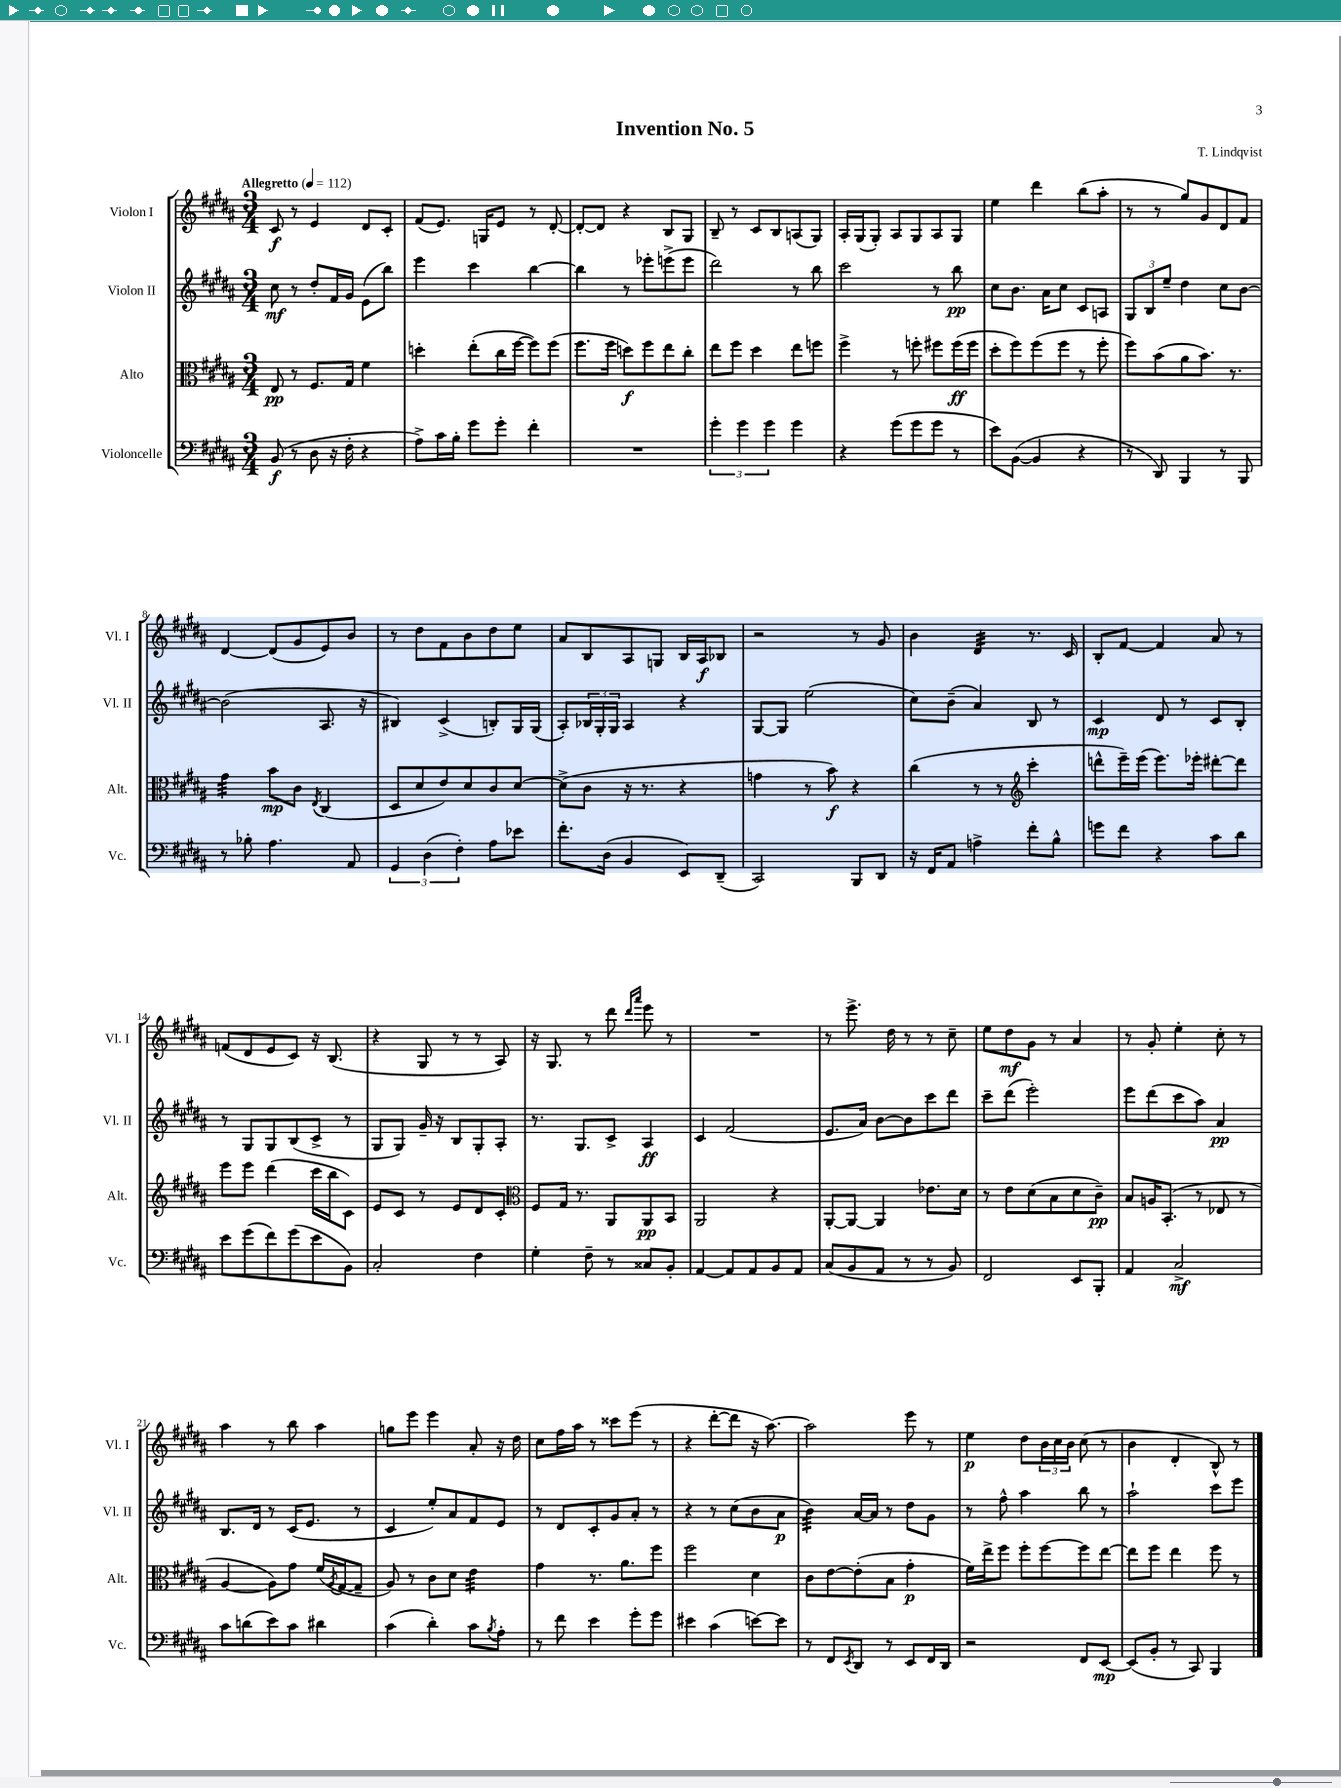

**kern	**kern	**kern	**kern
*staff4	*staff3	*staff2	*staff1
*clefF4	*clefC3	*clefG2	*clefG2
*k[f#c#g#d#a#]	*k[f#c#g#d#a#]	*k[f#c#g#d#a#]	*k[f#c#g#d#a#]
*M3/4	*M3/4	*M3/4	*M3/4
*MM112	*MM112	*MM112	*MM112
(8BB	8E	8cc#	8c#
8r	8r	8r	8r
8D#	8.F#	8dd#'	4e
16r	.	16f#	.
16F#'	16G#	16g#	.
4r	4f#	(8e	8d#
.	.	8bb)	8c#'
=	=	=	=
8A#^)	4dd'	4eee	(8f#
16c#	.	.	8.e)
16B'	.	.	.
8g#	(8ee'	4ccc#	.
.	.	.	16G
8g#'	16cc#	.	8e
.	[16ff#	.	.
4f#'	8ff#])	[4bb	8r
.	(8ff#	.	[8d#'
=	=	=	=
2.r	8.ff#	4bb]	8d#'_
.	.	.	8d#]
.	16ff#	.	.
.	8dd)	8r	4r
.	8ff#	8eee-'	.
.	8ee	(8eee^	8B
.	8cc#'	8eee	8G#
=	=	=	=
6g#'	8ee	2ddd#)	8B~
.	8ff#	.	8r
6g#	.	.	.
.	4dd#	.	8c#
6g#	.	.	.
.	.	.	8B
4g#	8ee	8r	(8A
.	8ff	8bb	8G#)
=	=	=	=
4r	4ff#^	2ccc#	16A#'
.	.	.	(16G#
.	.	.	8G#')
(8g#	8r	.	8A#
8g#	8ff'	.	8G#
8g#	8ff#	8r	8A#
8r	(16ff#	8bb	8G#
.	16ff#	.	.
=	=	=	=
8e)	8dd#'	8cc#	4ee
([8BB	8ff#)	8.b	.
4BB]	(8ff#	.	4ddd#
.	.	16a#	.
.	8ff#	8cc#	.
4r	8r	8c#	(8bb
.	8ff#'	8A	8aa#'
=	=	=	=
8r	8ff#)	12G#	8r
.	.	12B	.
8DD#)	(8b	.	8r
.	.	12ee~	.
4BBB	8a#	4dd#	8gg#)
.	8.b)	.	8g#
8r	.	8cc#	8d#
.	8.r	.	.
8BBB	.	[8b	8f#
=	=	=	=
8r	4g#	(2b]	[4d#
8B-'	.	.	.
4.A#	8b	.	(8d#]
.	8c#	.	8g#
.	8qE	.	.
.	(4C#	8.A#	8e)
8AA#	.	.	8b
.	.	16r	.
=	=	=	=
6GG#	8D#	4B#)	8r
.	8d#	.	8dd#
(6D#	.	.	.
.	8e)	(4c#^	8f#
6F#')	.	.	.
.	8d#	.	8b
8A#	8c#	8B')	8dd#
8e-	[8d#	16G#	8ee
.	.	(16G#	.
=	=	=	=
8.f#'	(8d#^]	8A#')	8a#
.	8c#	24B-	8B
.	.	24G#'	.
(16D#	.	.	.
.	.	24G#	.
4BB	16r	4A#	8A#
.	8.r	.	.
.	.	.	8G
8EE)	4r	4r	16B
.	.	.	16A#
(8DD#~	.	.	8B-
=	=	=	=
2CC#)	4g	[8G#	2r
.	.	8G#]	.
.	8r	(2ee	.
.	8b)	.	.
8BBB	4r	.	8r
8DD#	.	.	8g#
=	=	=	=
16r	(4cc#	8cc#)	4b
16FF#	.	.	.
8AA#	.	(8b~	.
4A^	8r	4a#)	4d#
.	8r	.	.
*	*clefG2	*	*
8f#'	4ccc#'	8B	8.r
8B^^	.	8r	.
.	.	.	16c#
=	=	=	=
8g	8ddd^^	4c#	8B'
8f#	16eee~)	.	[8f#
.	(16eee	.	.
4r	8.eee)	8d#	4f#]
.	.	8r	.
.	16eee-'	.	.
8c#	[8ddd#'	8c#	8a#
8d#	8ddd#]	8B'	8r
=	=	=	=
8e	8eee	8r	(8f
(8g#	8eee	8G#	8d#
8f#)	(4ddd#	8G#	8e
(8g#	.	(8B	8c#)
8e	16ccc#	8c#^	16r
.	16bb	.	(8.B
8BB)	8c#)	8r	.
=	=	=	=
2C#'	8e	8G#	4r
.	8c#	8G#)	.
.	8r	16g#~	8G#
.	.	16r	.
.	8e	8B	8r
4F#	8d#	8G#'	8r
.	8c#'	8A#'	8A#)
=	=	=	=
*	*clefC3	*	*
4G#'	8F#	8.r	16r
.	.	.	8.G#
.	16G#	.	.
.	8.r	8.G#	.
8F#~	.	.	8r
8r	8AA#	8c#^	8ddd#
.	.	.	16qqddd#
.	.	.	16qqaaa#
8C##	8AA#	4A#	8eee
8BB'	8BB	.	8r
=	=	=	=
[4AA#	2AA#	4c#	2.r
8AA#]	.	(2f#	.
8AA#	.	.	.
8BB	4r	.	.
8AA#	.	.	.
=	=	=	=
(8C#	[8AA#'	8.e	8r
8BB	8AA#_	.	8.eee^
.	.	16a#)	.
8AA#	4AA#]	[8b	.
.	.	.	16dd#
8r	.	8b]	8r
8r	8.e-	8ccc#	8r
8BB)	.	8ddd#	8cc#~
.	16d#	.	.
=	=	=	=
2FF#	8r	8ccc#~	8ee
.	8e	(8ddd#	8dd#
.	(8d#	2eee')	8g#
.	8B	.	8r
8EE	8d#	.	4a#
8BBB'	8c#~)	.	.
=	=	=	=
4AA#	8B	8eee	8r
.	16A	(8ddd#	8g#'
.	(8.BB'	.	.
2C#^	.	8ccc#	4ee'
.	8r	8aa#)	.
.	8E-	4a#	8cc#'
.	8r	.	8r
=	=	=	=
8c#	[4A#	8.B	4aa#
(8d	.	.	.
.	.	16d#	.
8e)	8A#])	8r	8r
8c#	8g#	(16c#	8bb
.	.	8.e	.
4d#	(16f#	.	4aa#
.	8qA#	.	.
.	[16G#	.	.
.	8G#~]	8r	.
=	=	=	=
(4c#	8A#)	4c#	8gg
.	8r	.	8eee
4d#')	8c#	8ee')	4eee
.	8d#	8a#	.
8c#	4e	8f#	8a#'
8qB	.	.	.
8A#'	.	8e	16r
.	.	.	16dd#
=	=	=	=
8r	4g#	8r	8cc#
8f#	.	8d#	16ff#
.	.	.	16aa#
4e	8.r	8c#'	8r
.	.	8g#	8ccc##
.	8.a#	.	.
8g#'	.	8a#'	(8eee
8g#	8ff#	8r	8r
=	=	=	=
4e#	2ff#	4r	4r
(4c#	.	8r	[8ddd#'
.	.	(8cc#	8ddd#]
[8e)	4d#	8b	16r
.	.	.	[8.aa#)
8e]	.	8a#	.
=	=	=	=
8r	8c#	4b)	2aa#]
8FF#	[8e	.	.
8qEE	.	.	.
8DD#	(8e']	[16a#	.
.	.	16a#]	.
8r	8B	8r	.
8EE	4g#'	8dd#	8eee
16FF#	.	8g#	8r
16DD#	.	.	.
=	=	=	=
2r	16f#)	8r	4ee
.	16ee^	.	.
.	8ff#	8ff#^^	.
.	8ff#'	4aa#	8dd#
.	[8ff#	.	24b
.	.	.	24cc#
.	.	.	24b
8FF#	8ff#]	8bb	(8cc#
[8EE	[8ee	8r	8r
=	=	=	=
(8EE]	8ee]	2aa#`	4b
8BB'	8ff#	.	.
8r	4ee	.	4d#'
8CC#)	.	.	.
4BBB	8ff#	8ccc#	8B^^)
.	8r	8eee	8r
==	==	==	==
*-	*-	*-	*-
